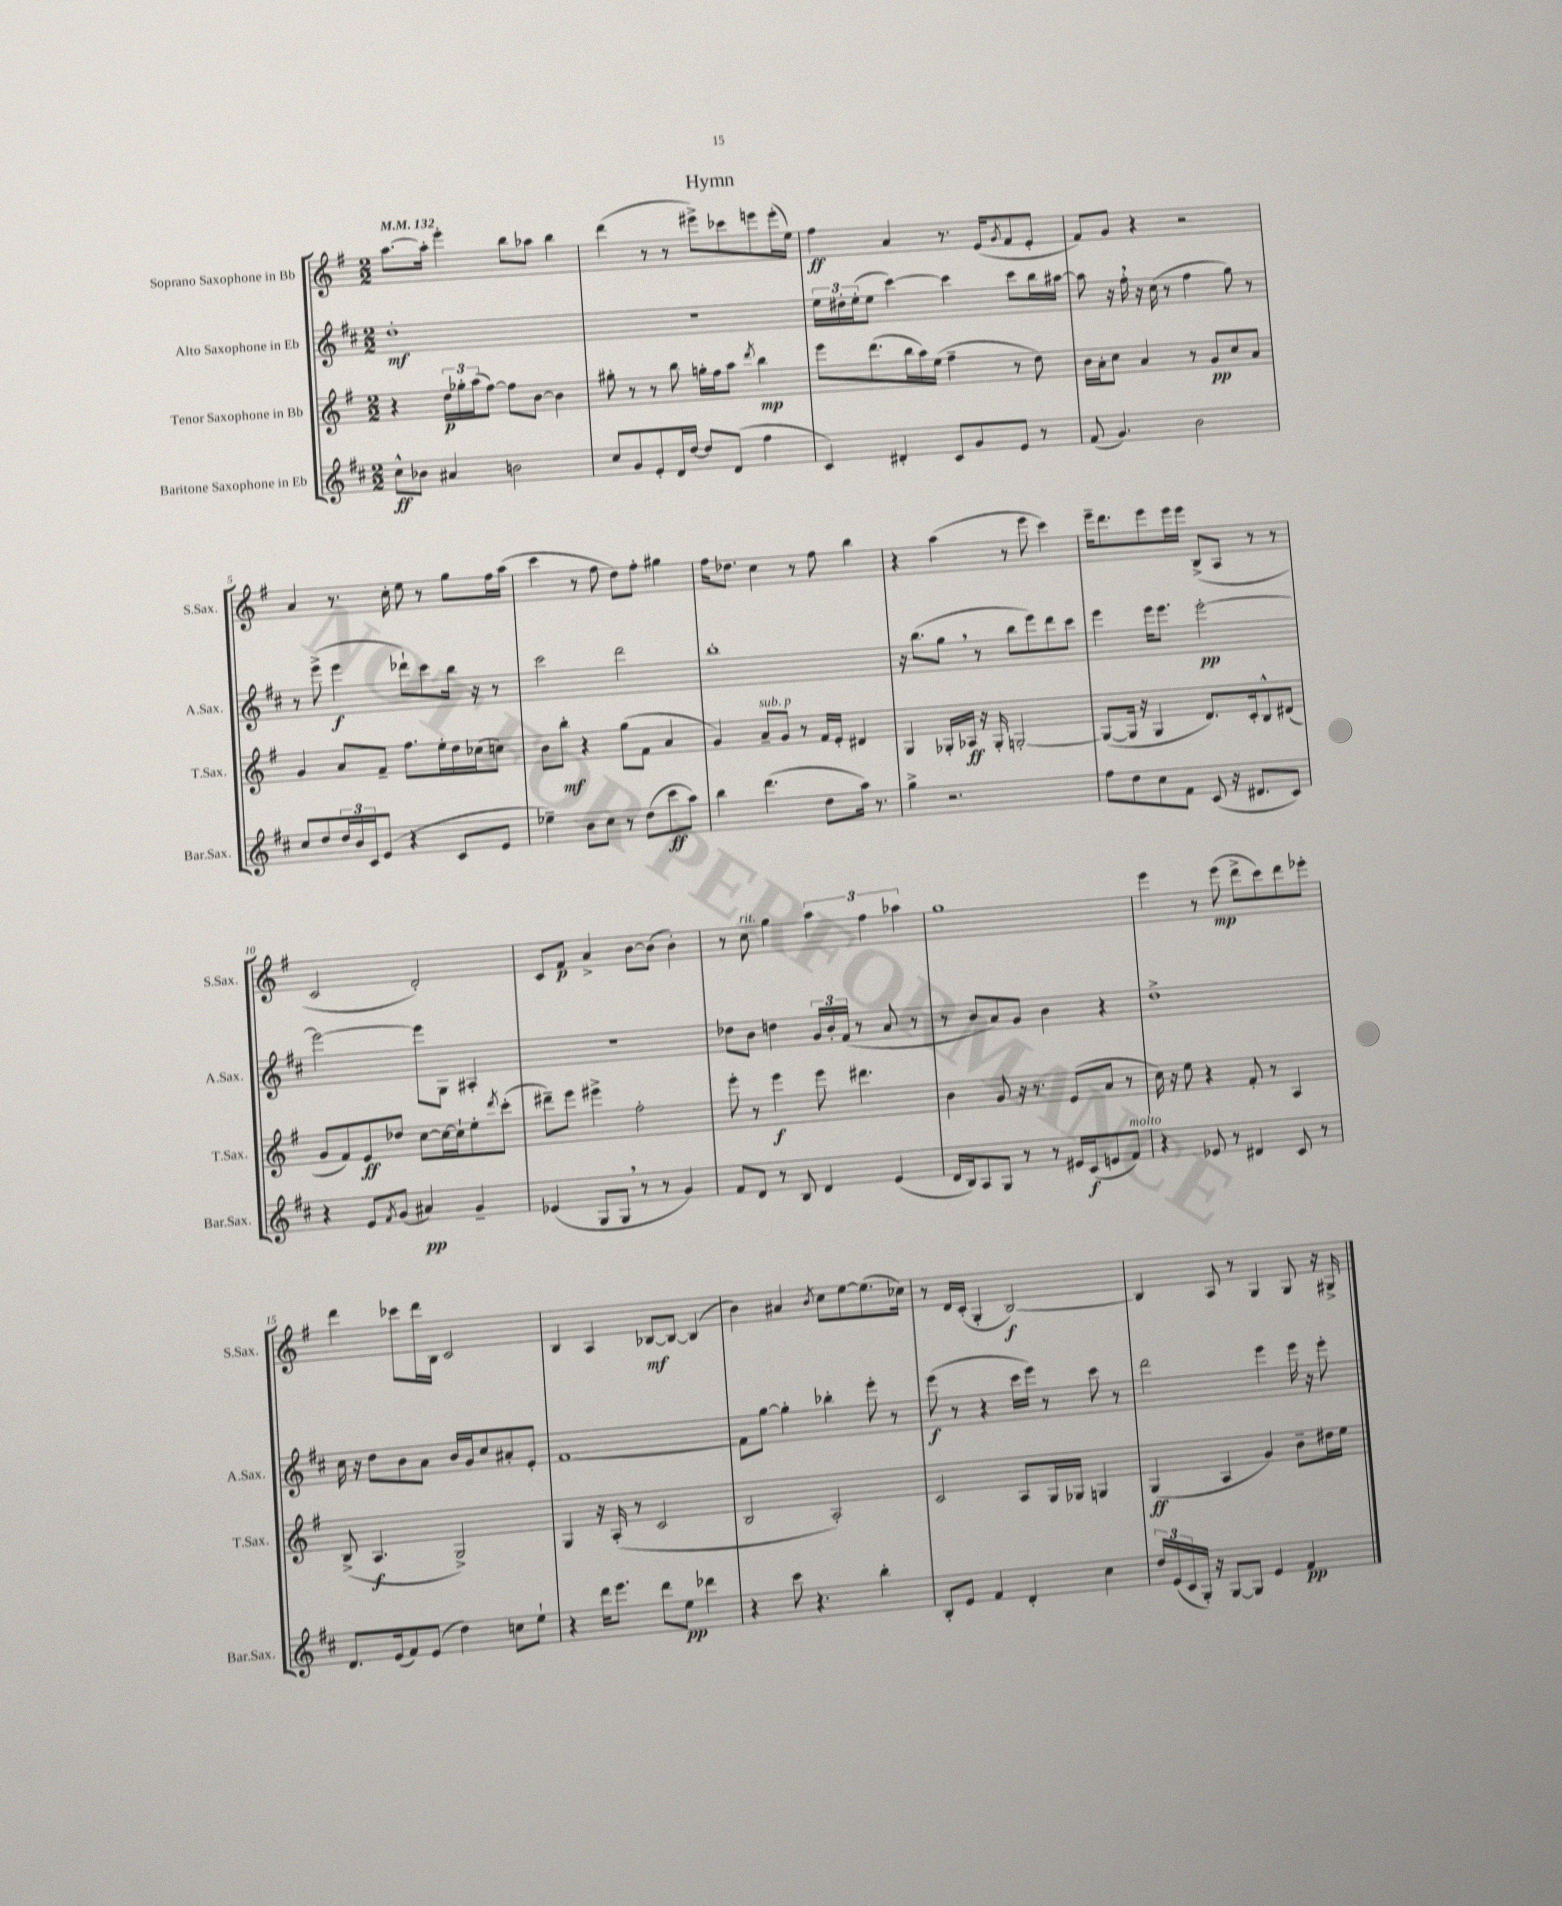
\header { title = "Hymn" }
<<
\new StaffGroup <<
\new Staff = "s0" \with { instrumentName = "Soprano Saxophone in Bb" shortInstrumentName = "S.Sax." } {
    \clef treble \key g \major \numericTimeSignature \time 2/2 \tempo 4 = 132
    a''8.~ a''16-. e'''4-. b''8 aes''8 b''4 |
    d'''4( r8 r8 eis'''8->) ces'''8 e'''8 e'''16-.( e''16) |
    fis''4\ff a'4 r8. e'16( \acciaccatura { g'8 } fis'8 e'8-. |
    fis'8) g'8 r4 r2 |
    a'4 r8. c''16-. e''8 r8 g''8 fis''16 a''16( |
    c'''4 r8 fis''8 d''8) fis''8-. gis''4 |
    fis''16 des''8. c''4 r8 fis''8 b''4 |
    r4 a''4( r8 e'''8 c'''4) |
    e'''16-- d'''8. e'''8 e'''16 e'''16 b8->( a8 r8 r8 |
    c'2 d'2-.) |
    c'8 fis'8\p a'4-> b'8~ b'8( b'4-.) |
    r8 c''8^\markup { \italic "rit." } g''4 \tuplet 3/2 { a''4 fis''4 aes''4 } |
    g''1 |
    e'''4 r8 e'''8\mp( d'''8-> c'''8) d'''8 ees'''8-. |
    d'''4 ces'''8 d'''16 b16 c'2 |
    b4 a4 bes8~\mf bes8~ bes4( |
    b'4) ais'4 \acciaccatura { b'8 } c''8 e''8~ e''8.( ces''16) |
    r8 d'16 c'16-.( g4-. b2~\f) |
    b4 a8 r8 g4 g8 r16 gis16-> \bar "|." |
}
\new Staff = "s1" \with { instrumentName = "Alto Saxophone in Eb" shortInstrumentName = "A.Sax." } {
    \clef treble \key d \major \numericTimeSignature \time 2/2
    d''1-.\mf |
    r1 |
    \tuplet 3/2 { e''16 dis''16-. e''16-.( } e''8 cis'''4~) cis'''4 cis'''8 b''16 ais''16~ |
    ais''8 r16 fis''16-. \breathe r16 cis''16( r8 fis''4 g''8) r8 |
    r8 e'''8->( e'''4\f des'''8-!) cis'''8 b''16 r16 r8 |
    cis'''2 d'''2 |
    b''1-. |
    r16 b''8.( g''8 \breathe r8 b''8 e'''8) d'''8 cis'''8 |
    e'''4 e'''16 e'''8. e'''2~-.\pp |
    e'''2~ e'''8 g8 ais4-. |
    R1 |
    des''8 b'8 d''4 \tuplet 3/2 { g'16 b'16-. fis'16( } r8 a'8 r8 |
    r8 b'8 a'8) g'8 b'4 r4 |
    d''1-> |
    cis''16 r16 d''8 b'8 a'8 b'16 g'16 cis''8 ais'8-. e'8-. |
    fis'1~ |
    fis'8 g''8~ g''4-. bes''4-. e'''8-. r8 |
    e'''8\f( r8 r4 cis'''16 e'''16) r8 cis'''8 r8 |
    d'''2 e'''4 e'''16 r16 e'''8-. \bar "|." |
}
\new Staff = "s2" \with { instrumentName = "Tenor Saxophone in Bb" shortInstrumentName = "T.Sax." } {
    \clef treble \key g \major \numericTimeSignature \time 2/2
    r4 \tuplet 3/2 { d''16\p ges''16-. a''16( } fis''8~) fis''8 b'8~ b'4 |
    gis''8-. r8 r8 b''8 g''16-. fis''16 a''8 \acciaccatura { d'''8 } b''4\mp |
    e'''8 d'''8.( b''16 a''16) e''16( fis''4-- r8 d''8) |
    b'16 a'16-. c''8 a'4 r8 g'8\pp c''8 a'8 |
    g'4 a'8 fis'8-- fis''8. e''16-. d''16 ces''16( c''8) |
    b'8 b''8-.\mf r4 g''8( fis'8 a'4 |
    g'4) a'8--^\markup { \italic "sub. p" } g'8 r8 fis'16 e'16-. dis'4 |
    g4 ges16-. aes16\ff r16 ges16-. g2~-. |
    g8~( g16 r16 g4 d'8.) c'16-. b8-^ dis'8( |
    g'8 fis'8) e'8\ff des''8 c''8~ c''16~ c''16-! e''8-. \acciaccatura { d'''8 } c'''8-.( |
    dis'''8--) e'''8 eis'''4-> fis''2-. |
    e'''8-. r8 e'''4\f e'''8 dis'''4. |
    b'4 g'8 r16 r8. e'8( a'8 r8 |
    c''16) r16 e''8 r4 fis'8-. r8 a4 |
    b8->( a4.\f g2->) |
    g4 r16 a16-.( r8 c'2 |
    b2 a2-.) |
    c'2 a8 g16 ges16 g4 |
    g4\ff( a4 g'4) b'8-- dis''16 e''16 \bar "|." |
}
\new Staff = "s3" \with { instrumentName = "Baritone Saxophone in Eb" shortInstrumentName = "Bar.Sax." } {
    \clef treble \key d \major \numericTimeSignature \time 2/2
    cis''8-^\ff bes'8 ais'4 b'2 |
    cis''8 g'8 e'8-. d'16 d''16~ d''8 d'8( fis''4 |
    cis'4) dis'4-. cis'8 g'8 e'8 r8 |
    fis'8( g'4.) b'2 |
    cis''8 d''8 \tuplet 3/2 { d''16 b'16 cis'16 } e'8( r4 cis'8 e'8 |
    ees''4--) b'8 cis''8 r8 d''8( cis'''8\ff a''8) |
    b''4 d'''4.( d''8 a''16) r8. |
    g''4-> r2. |
    fis''8 d''8 cis''8 fis'8 cis'8( r16 dis'8. cis'8) |
    r4 e'8 \acciaccatura { fis'8 } g'8( ais'4\pp) g'4-- |
    ees'4( g8 g8 \breathe r8 r8 g'4) |
    fis'8 d'8 r8 b8 d'4 e'4( |
    d'16 b16) a8 g8 r8 r8 eis'16 cis'16\f( e'8 fis'8^\markup { \italic "molto" }) |
    r4 ees'8 r8 dis'4 cis'8 r8 |
    d'8. e'16( fis'8) e'8( d''4) c''8 e''8-! |
    r4 d'''16 e'''8. d'''8 e''8\pp des'''4 |
    r4 cis'''8 r4. b''4-. |
    b8-. e'8 fis'4 d'4-. cis''4 |
    \tuplet 3/2 { d''16 e'16( cis'16 } g16-.) r16 g8~ g8 e'4 fis'4\pp \bar "|." |
}
>>
>>
